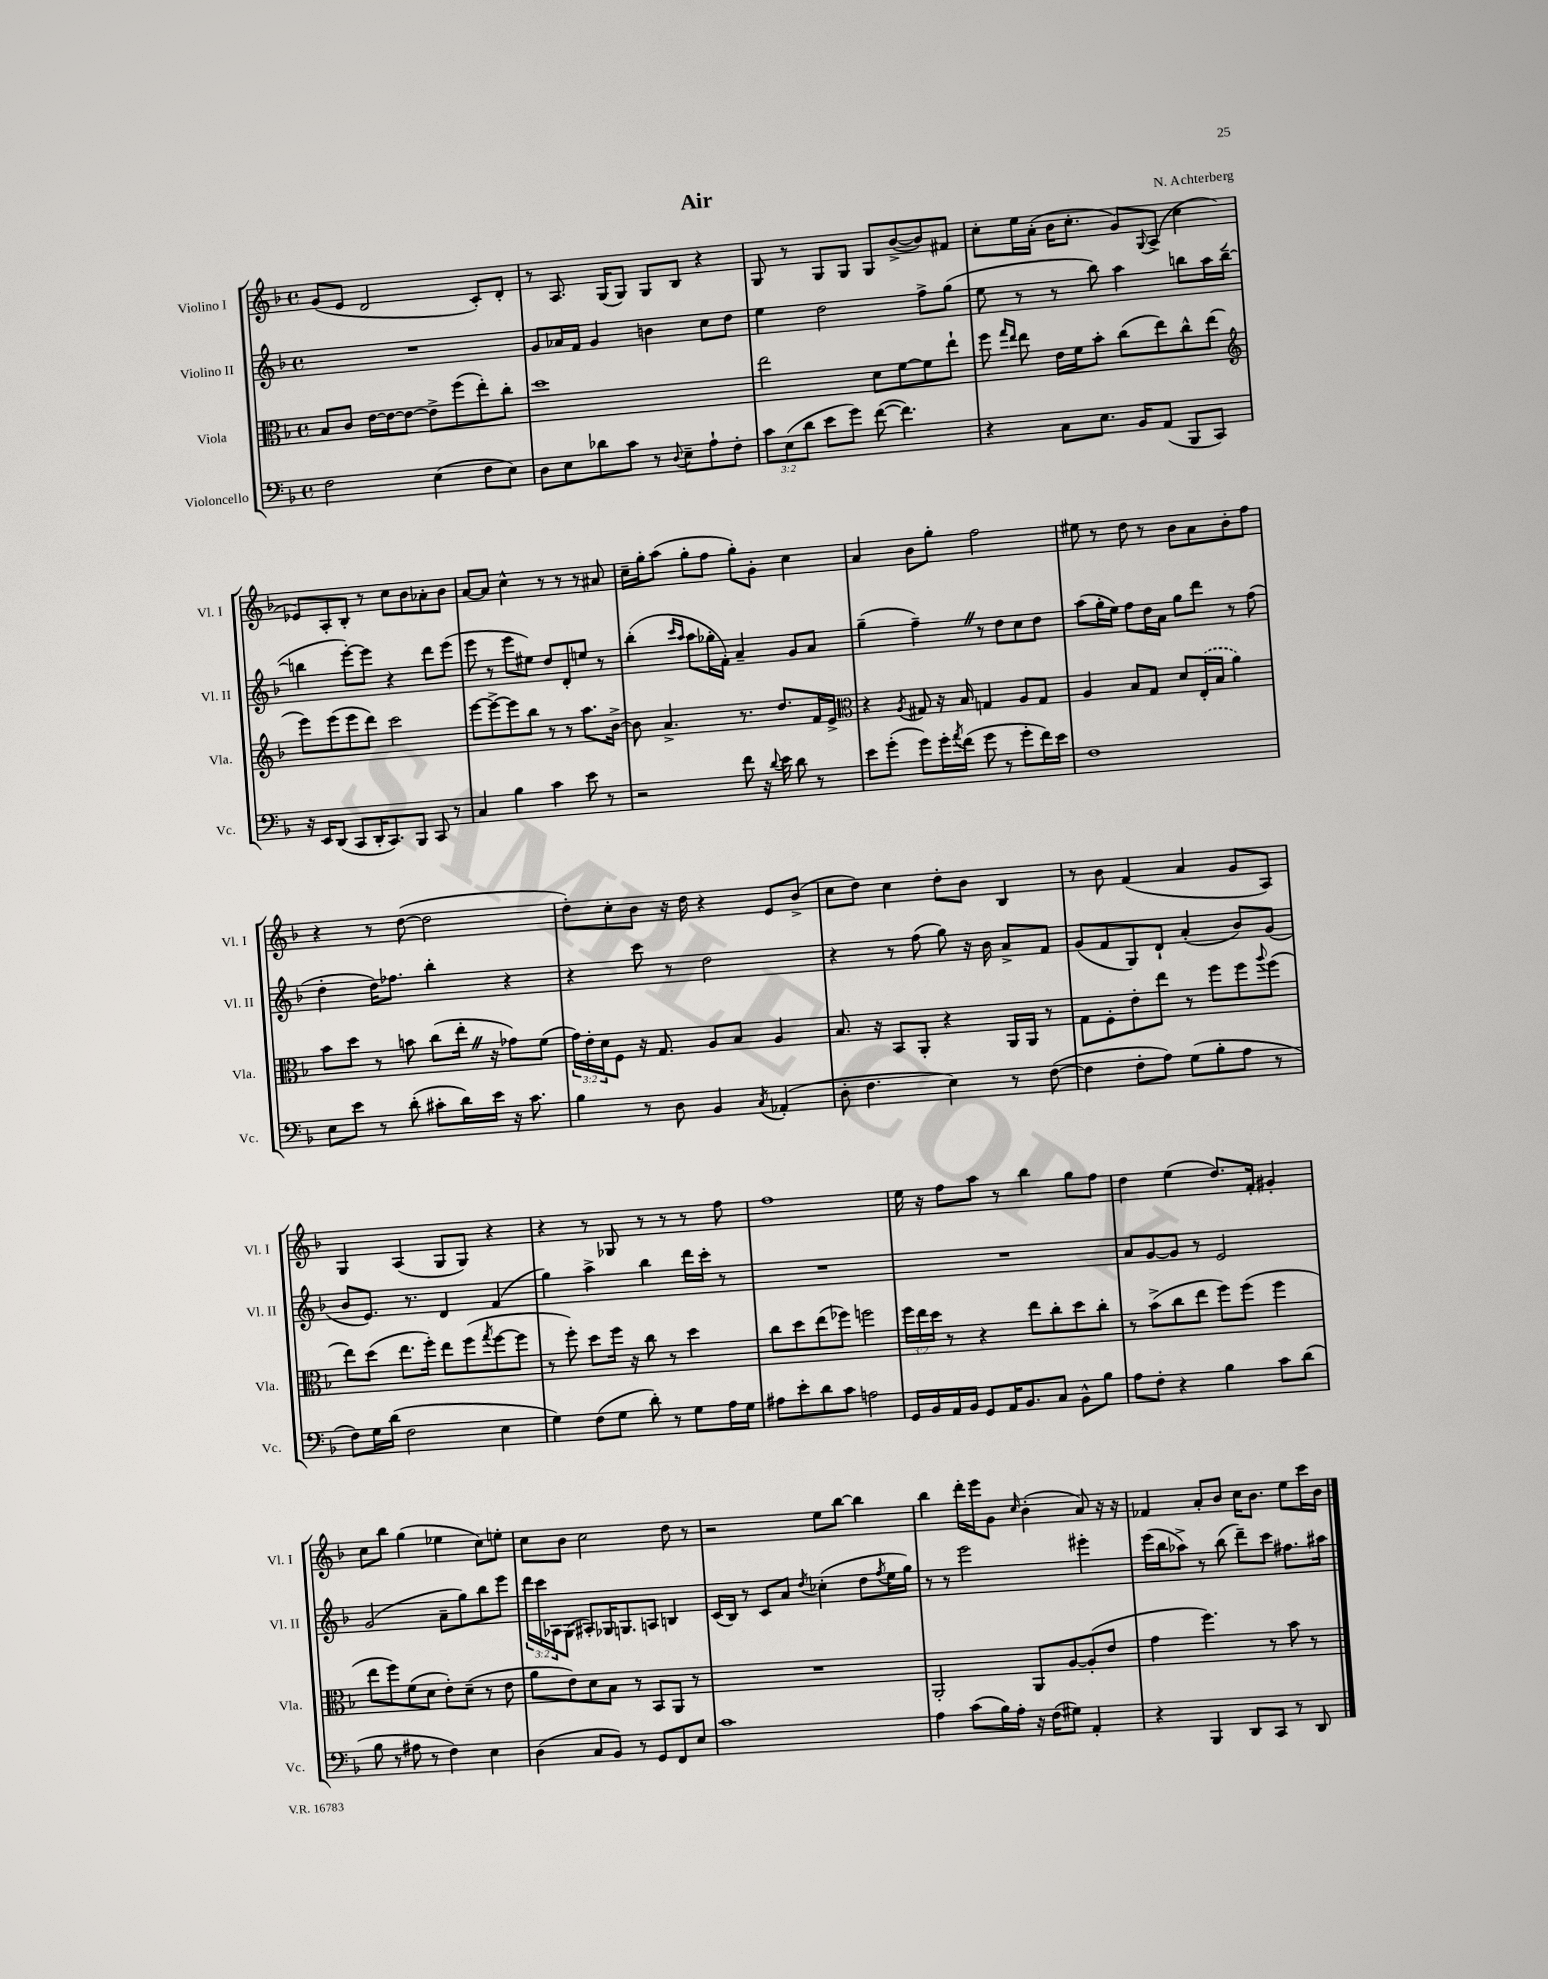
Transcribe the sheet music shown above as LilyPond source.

\header { title = "Air" composer = "N. Achterberg" }
<<
\new StaffGroup <<
\new Staff = "s0" \with { instrumentName = "Violino I" shortInstrumentName = "Vl. I" } {
    \clef treble \key f \major \defaultTimeSignature \time 4/4
    g'8( e'8 d'2 c'8-.) d'8-. |
    r8 a8. g16( g8) g8 bes8 r4 |
    g8 r8 g8 g8 g8 bes'8~->( bes'8) fis'8 |
    c''8-. e''16 a'16-.( bes'16 c''8.-. g'8) \appoggiatura { g8 } a8->( c''4 |
    ees'8) a8-. bes8-. r8 c''8 bes'8 aes'8-. bes'8 |
    a'8~ a'8 c''4-^ r8 r8 r8 ais'8 |
    c''16-- g''16-. a''8( g''8-. f''8 g''8-.) g'8-. c''4 |
    a'4 bes'8 g''8-. f''2 |
    eis''8 r8 d''8 r8 bes'8 a'8 bes'8-. f''8 |
    r4 r8 d''8~( d''2 |
    d''8-.) c''8-. bes'8 r16 d''16 r4 e'8 bes'8->( |
    c''8 d''8) c''4 d''8-. bes'8 bes4 |
    r8 bes'8 f'4( a'4 g'8 a8) |
    g4 a4( g8 g8) r4 |
    r4 r8 ges8 r8 r8 r8 f''8 |
    f''1 |
    e''16 r16 f''8 a''8 r8 bes''4 g''8 f''8 |
    d''4 e''4( d''8.) f'16-. gis'4-. |
    c''8 bes''8 g''4( ees''4 c''8) e''8-. |
    c''8 bes'8 c''2 d''8 r8 |
    r2 e''8 bes''8~ bes''4 |
    bes''4 d'''16-. e'''16 g'8 \grace { c''16 } bes'4-.( a'8) r16 r16 |
    fes'4 a'8-. bes'8 c''16 bes'8. e''8 c'''16 bes'16 \bar "|." |
}
\new Staff = "s1" \with { instrumentName = "Violino II" shortInstrumentName = "Vl. II" } {
    \clef treble \key f \major \defaultTimeSignature \time 4/4 \override Staff.TupletNumber.text = #tuplet-number::calc-fraction-text
    R1 |
    g'8 aes'16 f'16 g'4 b'4 c''8 d''8 |
    e''4 d''2 f''8-> g''8( |
    e''8 r8 r8 bes''8) a''4 b''8 a''16 b''16~--( |
    b''4 e'''8~-.) e'''8 r4 d'''8 e'''8( |
    e'''8 r8 e'''8 eis''8) d''8 d'8-. e''8 r8 |
    bes''4-.( \grace { c'''16 a''16 } a''8 ges''16-. f'16-.) a'4-- g'8 a'8 |
    g''4--( f''4--) \once \override BreathingSign.text = \markup { \musicglyph "scripts.caesura.straight" } \breathe r8 d''8 c''8 d''8 |
    a''8( g''16-. e''16) f''8 d''16 a'16 g''8 d'''8 r8 f''8( |
    d''4-. d''16) fes''8. bes''4-. r4 |
    r4 c'''8 r8 d''2 |
    r4 r8 f''8( g''8) r16 bes'16 a'8-> f'8 |
    g'8( f'8 g8) d'8-! a'4-.( bes'8) g'8( |
    bes'8 e'8.) r8. d'4 f'4( |
    g''4) a''4-> bes''4 d'''16 c'''16-. r8 |
    R1 |
    R1 |
    a'8 g'8~ g'8 r8 e'2 |
    g'2( a'8-- g''8) bes''8 e'''8 |
    \tuplet 3/2 { d'''16 c'''16 aes16 } g8( ais8-.) ges16 g8. a8 b4 |
    c'16( bes16) r8 c'8 a'8 \acciaccatura { d''8 } ces''4-.( d''8 \acciaccatura { f''8 } e''16 g''16) |
    r8 r8 e'''2 eis'''4-. |
    e'''16( bes''16 aes''8->) r8 bes''8( d'''8--) c'''8 fis''8. ais''16 \bar "|." |
}
\new Staff = "s2" \with { instrumentName = "Viola" shortInstrumentName = "Vla." } {
    \clef alto \key f \major \defaultTimeSignature \time 4/4 \override Staff.TupletNumber.text = #tuplet-number::calc-fraction-text
    bes8 c'8 e'16~ e'16~ e'8~ e'8-> f''8( e''8-.) c''8-. |
    d''1 |
    e''2 d'8 f'8~ f'8 e''8-! |
    f''8 \grace { g''16 e''16 } e''8 e'16 f'16 bes'8-. c''8( e''8) c''8-^ e''8( |
    \clef treble e'''8) e'''8( e'''8 d'''8) c'''2 |
    e'''8~ e'''8~-> e'''8 bes''8 r8 r8 a''8. bes'16~-> |
    bes'8 a'4.-> r8. d''8. f'16 e'16-> |
    \clef alto r4 \acciaccatura { a8 } gis8 r16 bes16 g4 a8 g8 |
    a4 bes8 g8 d'8 \once \slurDashed e16-.( bes16 a'4) |
    bes'8 d''8 r8 b'8 c''8( e''16-. \once \override BreathingSign.text = \markup { \musicglyph "scripts.caesura.straight" } \breathe r16 ges'8) f'8( |
    \tuplet 3/2 { g'16) e'16-. d'16 } f8 r16 g8. a8 bes8 a4 |
    bes8. r16 bes,8 a,8-. r4 a,16 a,16 r8 |
    g8 f8-. e'8-. e''8 r8 f''8 f''8 \appoggiatura { a''8 } f''8( |
    e''8) d''8( e''8. f''16-.) e''8 f''8( \acciaccatura { g''8 } f''8~ f''8 |
    r8 f''8-.) d''8 f''16 r16 c''8 r8 d''4 |
    c''8 d''8 e''8( fes''8) f''2 |
    \tuplet 3/2 { f''16 e''16 d''16 } r8 r4 e''8 c''8-. d''8 c''8-. |
    r8 bes'8->( c''8 e''8 f''8) f''8( f''4 |
    e''8 f''8) f'8( d'8 e'8-.) d'8--( r8 e'8 |
    a'8 e'8) d'8 bes8 r8 bes,8 a,8 r8 |
    R1 |
    a,2-. a,8 a8~ a8-.( e'8 |
    g'4 f''4.) r8 bes'8 r8 \bar "|." |
}
\new Staff = "s3" \with { instrumentName = "Violoncello" shortInstrumentName = "Vc." } {
    \clef bass \key f \major \defaultTimeSignature \time 4/4 \override Staff.TupletNumber.text = #tuplet-number::calc-fraction-text
    f2 e4( f8 e8) |
    d8 e8 des'8 c'8 r8 \appoggiatura { d8 } e8-- a8-! f8-. |
    \tuplet 3/2 { c'8 e8( d'8 } e'8 g'8) f'8~( f'4.) |
    r4 c8 e8. bes,16 a,8( bes,,8 c,8) |
    r16 e,16 d,8( c,8 d,16-. c,8.) bes,,8 c,8 r8 |
    c4 bes4 c'4 e'8 r8 |
    r2 f'8 r16 \appoggiatura { d'8 } e'16 d'8 r8 |
    e'8 g'8-.( g'8) g'16-. \acciaccatura { a'8 } f'16( g'8 r8 g'8-. f'16) e'16 |
    f1 |
    e8 e'8 r8 d'8-.( cis'8-. d'16) e'16 r16 cis'8. |
    bes4 r8 d8 bes,4 \acciaccatura { c8 } aes,4-.( |
    d8-. f4. e4) r8 f8~( |
    f4 f8-. a8) g8( bes8-. a8 r8 |
    f8) g16 d'16( f2 e4 |
    g4) f8( g8 d'8-.) r8 g8 a16 g16 |
    ais8 e'8-. d'8 c'8 a2 |
    g,16 bes,16 a,16 bes,16 g,8 a,16 bes,8. c8 bes,8-^ bes8 |
    a8 f8-. r4 bes4 c'8 d'8( |
    bes8 r8 ais8 r8 f4) e4 |
    d4( c8 bes,8) r8 g,8 f,8 e8 |
    c'1 |
    a4 c'8( bes16) a16-. r16 f16( gis8) a,4-. |
    r4 bes,,4 d,8 c,8 r8 d,8 \bar "|." |
}
>>
>>
\layout { \context { \Score \remove "Bar_number_engraver" } }
